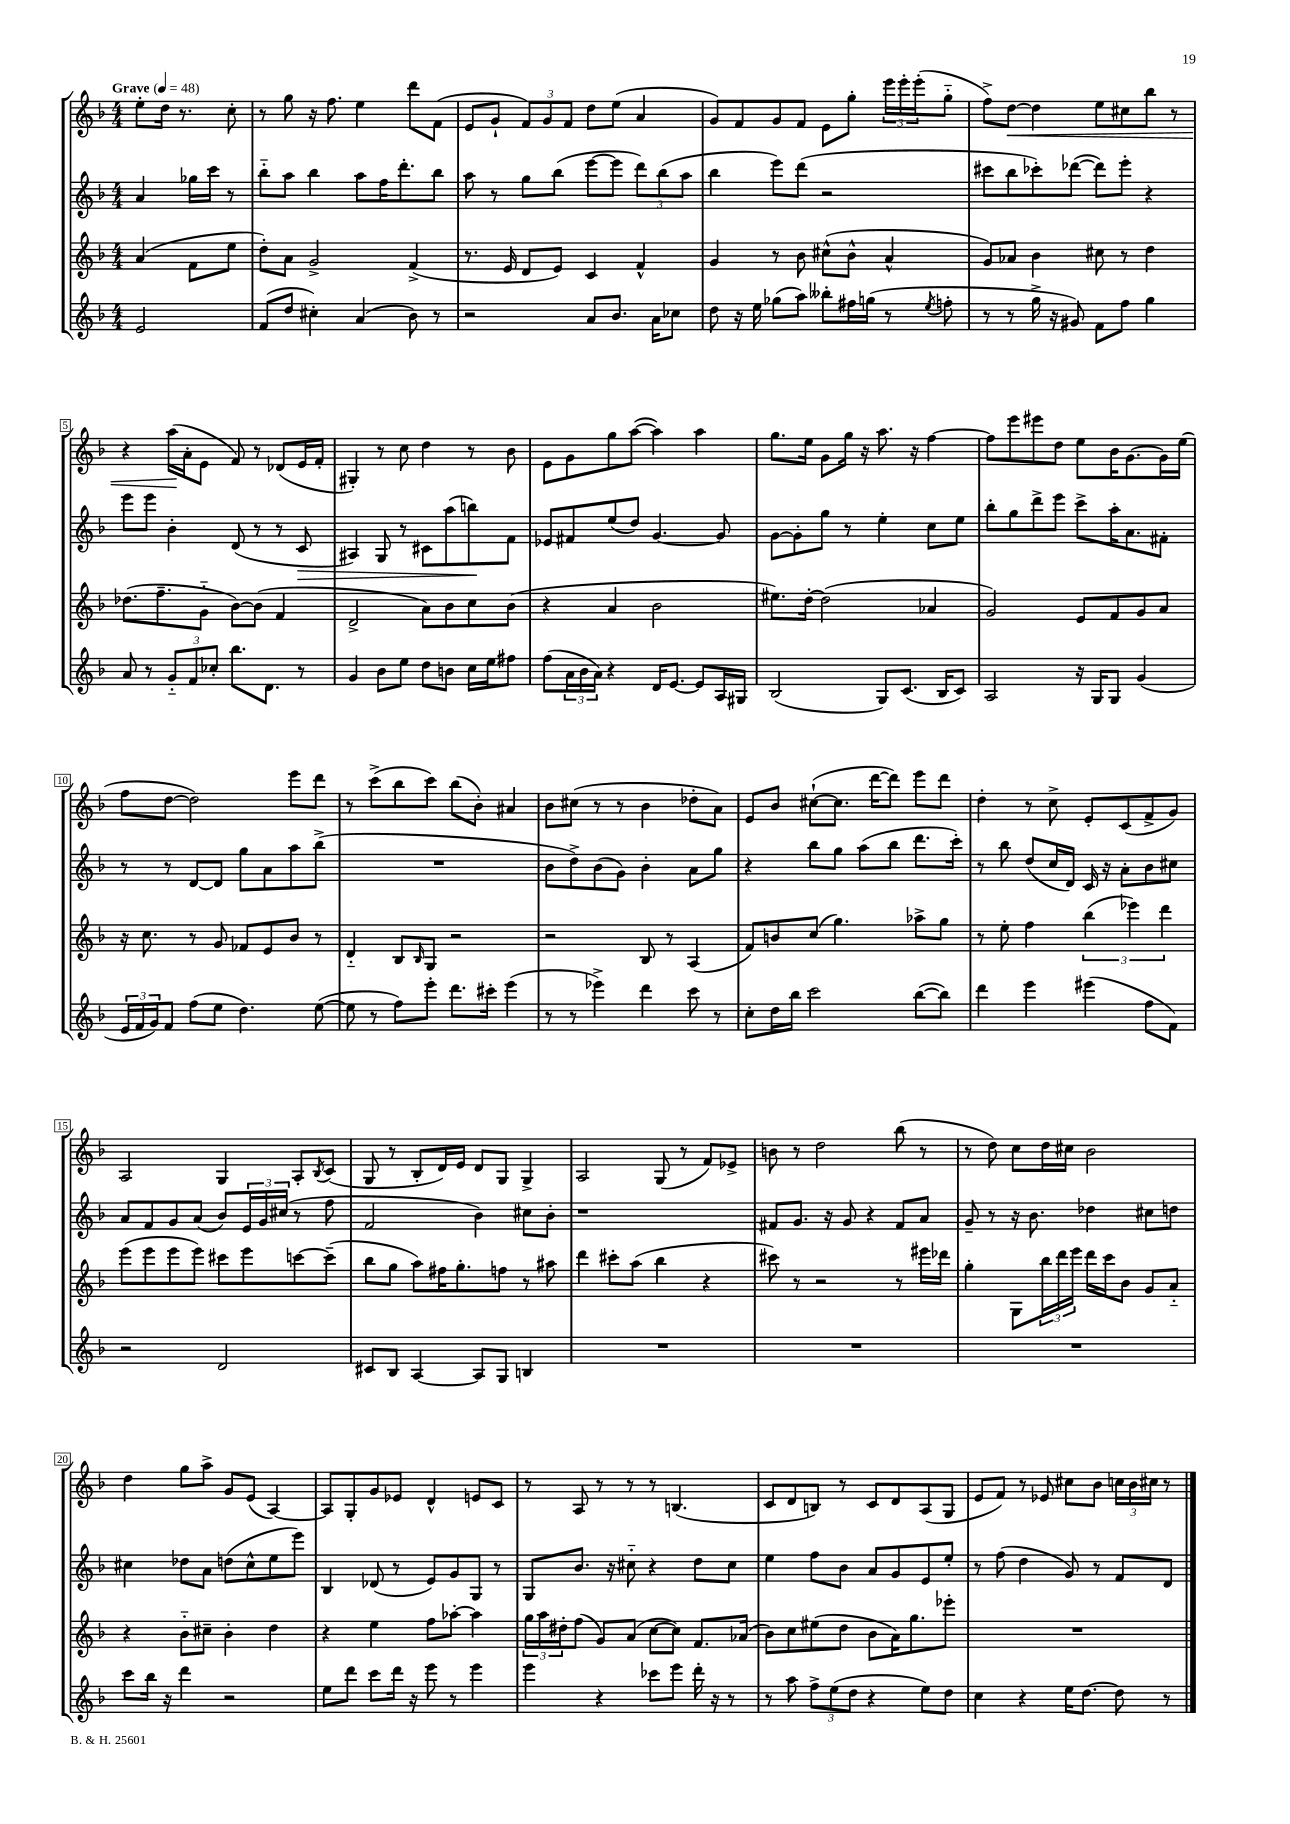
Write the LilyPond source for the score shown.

<<
\new StaffGroup <<
\new Staff = "s0" {
    \clef treble \key f \major \numericTimeSignature \time 4/4 \partial 2 \tempo "Grave" 4 = 48
    e''8-. d''16 r8. c''8-. |
    r8 g''8 r16 f''8. e''4 d'''8 f'8( |
    e'8 g'8-! \tuplet 3/2 { f'8) g'8 f'8 } d''8 e''8( a'4 |
    g'8) f'8 g'8 f'8 e'8 g''8-. \tuplet 3/2 { e'''16 e'''16-. e'''16-.( } g''8-_ |
    f''8->) d''8~\< d''4 e''8 cis''8 bes''8 r8 |
    r4 a''16\!( a'16-. e'8 f'8) r8 des'8( e'16 f'16-. |
    gis4-.) r8 c''8 d''4 r8 bes'8 |
    e'8 g'8 g''8 a''8~( a''4) a''4 |
    g''8. e''16 g'8 g''16 r16 a''8. r16 f''4~ |
    f''8 e'''8 eis'''8 d''8 e''8 bes'16 g'8.~ g'16 e''16( |
    f''8 d''8~ d''2) e'''8 d'''8 |
    r8 c'''8->( bes''8 c'''8) bes''8( bes'8-.) ais'4 |
    bes'8 cis''8( r8 r8 bes'4 des''8-. a'8) |
    e'8 bes'8 cis''8~-!( cis''8. d'''16~ d'''8) e'''8 d'''8 |
    d''4-. r8 c''8-> e'8-. c'8( f'8-> g'8) |
    a2 g4 a8-. \acciaccatura { bes8 } c'8( |
    g8 r8 bes8-. d'16) e'16 d'8 g8 g4-> |
    a2 g8( r8 f'8) ees'8-> |
    b'8 r8 d''2 bes''8( r8 |
    r8 d''8) c''8 d''16 cis''16 bes'2 |
    d''4 g''8 a''8-> g'8 e'8( a4~) |
    a8 g8-. g'8 ees'8 d'4-^ e'8 c'8 |
    r8 a8 r8 r8 r8 b4.( |
    c'8 d'8 b8) r8 c'8 d'8 a8( g8 |
    e'8 f'8) r8 ees'8 cis''8 bes'8 \tuplet 3/2 { c''16 bes'16 cis''16 } r8 \bar "|." |
}
\new Staff = "s1" {
    \clef treble \key f \major \numericTimeSignature \time 4/4 \partial 2
    a'4 ges''16 c'''16 r8 |
    bes''8-_ a''8 bes''4 a''8 f''16 d'''8.-. bes''8 |
    a''8 r8 g''8 bes''8( e'''8~ e'''8 \tuplet 3/2 { d'''8) bes''8( a''8 } |
    bes''4 e'''8) d'''8( r2 |
    cis'''8 bes''8 ces'''8-.) des'''8~( des'''8) e'''8-. r4 |
    e'''8 e'''8 bes'4-. d'8( r8 r8 c'8\> |
    ais4) g8 r8 cis'8 a''8( b''8\!) f'8 |
    ees'8 fis'8 e''8( d''8) g'4.~ g'8 |
    g'8~ g'8-. g''8 r8 e''4-. c''8 e''8 |
    bes''8-. g''8 d'''8-> e'''8 c'''8-> a''16-. a'8. fis'8-. |
    r8 r8 d'8~ d'8 g''8 a'8 a''8 bes''8->( |
    R1 |
    bes'8 d''8->) bes'8( g'8) bes'4-. a'8 g''8 |
    r4 bes''8 g''8 a''8( bes''8 d'''8. c'''16-.) |
    r8 bes''8 d''8( c''16 d'16) c'16 r16 a'8-. bes'8 cis''8 |
    a'8 f'8 g'8 a'8( bes'8) \tuplet 3/2 { e'16 g'16 cis''16( } r8 f''8 |
    f'2 bes'4) cis''8 bes'8-. |
    r1 |
    fis'8 g'8. r16 g'8 r4 fis'8 a'8 |
    g'8-- r8 r16 bes'8. des''4 cis''8 d''8 |
    cis''4 des''8 a'8 d''8( cis''8-^ e''8 e'''8) |
    bes4 des'8( r8 e'8) g'8 g8 r8 |
    g8 bes'8. r16 cis''8-_ r4 d''8 cis''8 |
    e''4 f''8 bes'8 a'8 g'8 e'8 e''8-. |
    r8 f''8( d''4 g'8) r8 f'8 d'8 \bar "|." |
}
\new Staff = "s2" {
    \clef treble \key f \major \numericTimeSignature \time 4/4 \partial 2
    a'4( f'8 e''8 |
    d''8-.) a'8 g'2-> f'4->( |
    r8. e'16 d'8 e'8) c'4 f'4-^ |
    g'4 r8 bes'8 cis''8-^( bes'8-^ a'4-^ |
    g'8) aes'8 bes'4 cis''8 r8 d''4 |
    des''8.( f''8.-- g'8-_ bes'8~) bes'8( f'4 |
    d'2-> a'8) bes'8 c''8 bes'8( |
    r4 a'4 bes'2 |
    eis''8.) d''16~-. d''2( aes'4 |
    g'2) e'8 f'8 g'8 a'8 |
    r16 c''8. r8 g'8 fes'8 e'8 bes'8 r8 |
    d'4-_ bes8 \grace { bes16 } g8 r2 |
    r2 bes8 r8 a4( |
    f'8) b'8 c''8( g''4.) aes''8-> g''8 |
    r8 e''8-. f''4 \tuplet 3/2 { bes''4( ees'''4) d'''4 } |
    e'''8( e'''8 e'''8 e'''8) cis'''8 e'''8 c'''8~ c'''8--( |
    bes''8 g''8 a''8) fis''16 g''8.-. f''8 r8 ais''8 |
    d'''4 cis'''8-. a''8( bes''4 r4 |
    cis'''8) r8 r2 r8 eis'''16 des'''16 |
    g''4-. g8 \tuplet 3/2 { bes''16 d'''16 e'''16 } d'''16 c'''16 bes'8 g'8 a'8-_ |
    r4 bes'8-_ cis''8-- bes'4-. d''4 |
    r4 e''4 f''8 aes''8~-. aes''4 |
    \tuplet 3/2 { g''16 a''16 dis''16-. } f''8( g'8) a'8( c''8~ c''8) f'8. aes'16( |
    bes'8) c''8 eis''8( d''8 bes'8 a'16) g''8. ees'''8-. |
    R1 \bar "|." |
}
\new Staff = "s3" {
    \clef treble \key f \major \numericTimeSignature \time 4/4 \partial 2
    e'2 |
    f'8( d''8 cis''4-.) a'4( bes'8) r8 |
    r2 a'8 bes'8. a'16 ces''8 |
    d''8 r16 e''16 ges''8( a''8) beses''8-. fis''16 g''16( r8 \acciaccatura { e''8 } f''8-. |
    r8 r8 g''16-> r16 gis'8) f'8 f''8 g''4 |
    a'8 r8 \tuplet 3/2 { g'8-_ f'8 ces''8-. } bes''8. d'8. r8 |
    g'4 bes'8 e''8 d''8 b'8 c''16 e''16 fis''8 |
    f''8( \tuplet 3/2 { a'16 bes'16 a'16) } r4 d'16 e'8.~ e'8 a16 gis16 |
    bes2( g8) c'8.( bes16 c'8) |
    a2 r16 g16 g8 g'4( |
    \tuplet 3/2 { e'16 f'16 g'16) } f'8 f''8( e''8 d''4.) e''8~( |
    e''8 r8 f''8) e'''8-. d'''8. cis'''16-. e'''4( |
    r8 r8 ees'''4->) d'''4 c'''8 r8 |
    c''8-. d''16 bes''16 c'''2 bes''8~( bes''8) |
    d'''4 e'''4 eis'''4( f''8 f'8) |
    r2 d'2 |
    cis'8 bes8 a4~ a8 g8 b4 |
    R1 |
    R1 |
    R1 |
    c'''8 bes''16 r16 d'''4 r2 |
    e''8 d'''8 c'''8 d'''16 r16 e'''8 r8 e'''4 |
    e'''4 r4 ces'''8 e'''8 d'''16-. r16 r8 |
    r8 a''8 \tuplet 3/2 { f''8-> e''8( d''8 } r4 e''8) d''8 |
    c''4 r4 e''16 d''8.~ d''8 r8 \bar "|." |
}
>>
>>
\layout { \context { \Score \override BarNumber.stencil = #(make-stencil-boxer 0.1 0.3 ly:text-interface::print) } }
